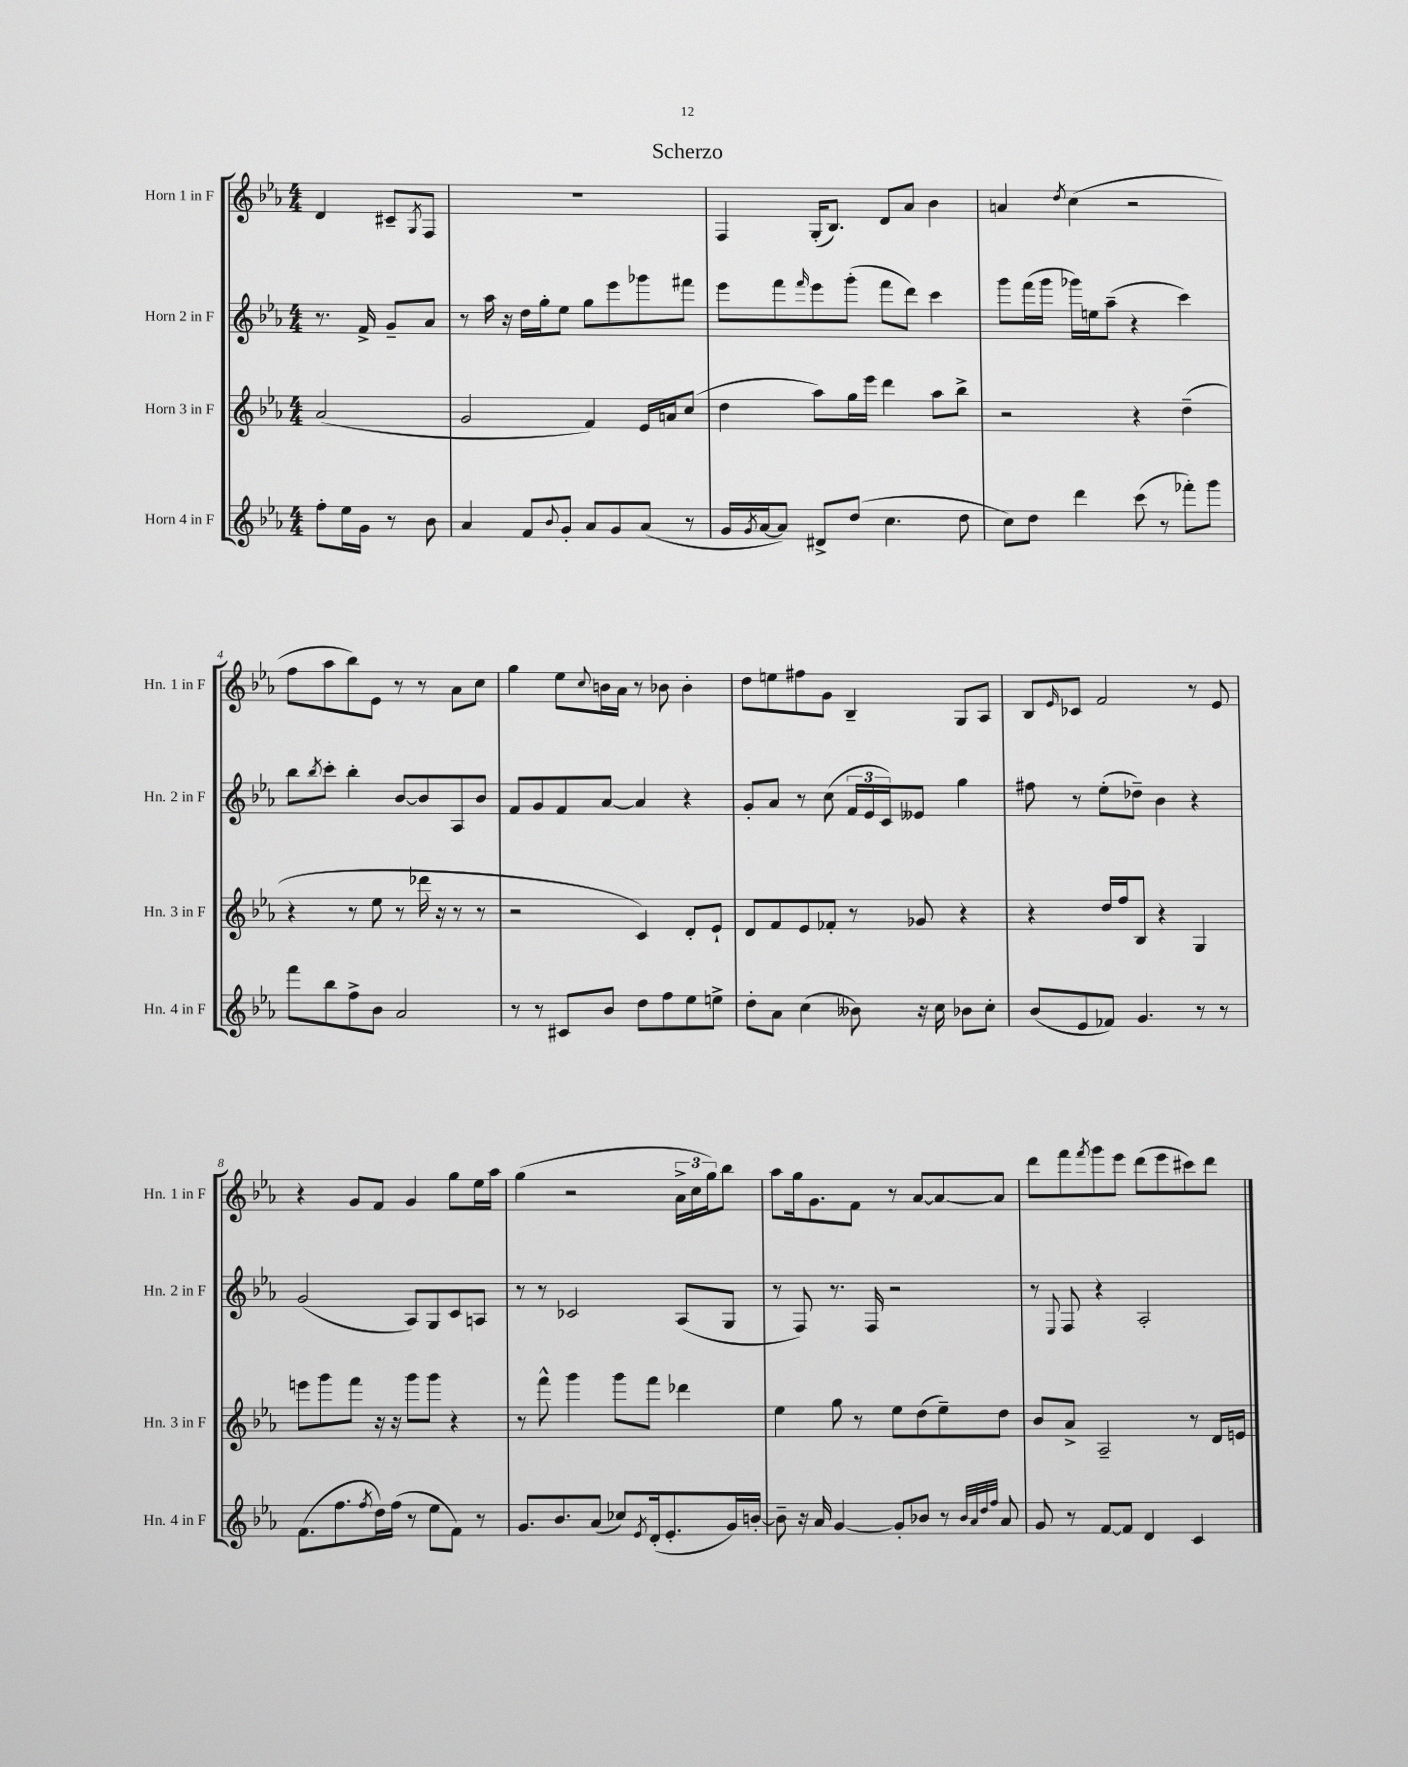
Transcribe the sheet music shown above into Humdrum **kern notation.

**kern	**kern	**kern	**kern
*part4	*part3	*part2	*part1
*staff4	*staff3	*staff2	*staff1
*I"Horn 4 in F	*I"Horn 3 in F	*I"Horn 2 in F	*I"Horn 1 in F
*I'Hn. 4 in F	*I'Hn. 3 in F	*I'Hn. 2 in F	*I'Hn. 1 in F
*clefG2	*clefG2	*clefG2	*clefG2
*k[b-e-a-]	*k[b-e-a-]	*k[b-e-a-]	*k[b-e-a-]
*M4/4	*M4/4	*M4/4	*M4/4
=	=	=	=
8ff'\L	(2a-/	8.r	4d/
16ee-\L	.	.	.
16g\JJ	.	16f^/	.
8r	.	8g~/L	8c#X~/L
.	.	.	8qG/
8b-\	.	8a-/J	8F/J
=1	=1	=1	=1
4a-/	2g/	8r	1r
.	.	16aa-\	.
.	.	16r	.
8f/L	.	16dd\LL	.
.	.	16gg'\J	.
8qqb-/	.	.	.
8g'/J	.	8ee-\J	.
8a-/L	4f/)	8gg\L	.
8g/	.	8eee-\	.
(8a-/J	16e-/LL	8ggg-X\	.
.	16an/J	.	.
8r	(8cc/J	8fff#X\J	.
=2	=2	=2	=2
16g/LL	4dd\	8eee-\L	4F/
8qg/	.	.	.
[16a-/J	.	.	.
8a-/J])	.	8fff\	.
.	.	16qqfff/	.
8d#X^/L	8aa-\L)	8eee-\	(16G'/KL
.	.	.	8.B-/J)
(8dd/J	16gg\L	(8ggg'\J	.
.	16eee-\JJ	.	.
4.cc\	4ddd\	8fff\L	8d/L
.	.	8ddd\J)	8a-/J
.	8aa-\L	4ccc\	4b-\
8dd\	8bb-^\J	.	.
=3	=3	=3	=3
8cc\L)	2r	8ggg\L	4an/
8dd\J	.	(16fff\L	.
.	.	16ggg\JJ	.
.	.	.	8qdd/
4ddd\	.	16ggg-X\LL)	(4cc\
.	.	16een\J	.
.	.	(8aa-~\J	.
(8ccc\	4r	4r	2r
8r	.	.	.
8fff-X'\L)	(4dd~\	4ccc\)	.
8ggg\J	.	.	.
!!LO:LB:g=z
=4	=4	=4	=4
8fff\L	4r	8bb-\L	8ff\L
.	.	8qbb-/	.
8bb-\	.	8ccc'\J	8aa-\
8ff^\	8r	4bb-'\	8bb-\)
8b-\J	8ee-\	.	8e-\J
2a-/	8r	[8b-/L	8r
.	16ddd-X\	8b-/]	8r
.	16r	.	.
.	8r	8A-/	8a-\L
.	8r	8b-/J	8cc\J
=5	=5	=5	=5
8r	2r	8f/L	4gg\
8r	.	8g/	.
8c#X/L	.	8f/	8ee-\L
.	.	.	8qqcc/
8b-/J	.	[8a-/J	16bn\L
.	.	.	16a-\JJ
8dd\L	4c/)	4a-/]	8r
8ff\	.	.	8b-X\
8ee-\	8d'/L	4r	4b-'\
8een^\J	8e-`/J	.	.
=6	=6	=6	=6
8dd'\L	8d/L	8g'/L	8dd\L
8a-\J	8f/	8a-/J	8een\
(4cc\	8e-/	8r	8ff#X\
.	8f-X'/J	(8cc\	8g\J
8b--X\)	8r	24f/LL	4B-~/
.	.	24e-/	.
.	.	24c/J)	.
16r	8g-X/	8e--X/J	.
16cc\	.	.	.
8b-X\L	4r	4gg\	8G/L
8cc'\J	.	.	8A-/J
=7	=7	=7	=7
(8b-/L	4r	8ff#X\	8B-/L
.	.	.	16qqe-/
8e-/	.	8r	8c-X/J
8f-X/J)	16dd/LL	(8ee-'\L	2f/
.	16ff/J	.	.
4.g/	8B-/J	8dd-X~\J)	.
.	4r	4b-\	.
8r	4G/	4r	8r
8r	.	.	8e-/
!!LO:LB:g=z
=8	=8	=8	=8
(8.f\L	8eeen\L	(2g/	4r
.	8ggg\	.	.
8.ff\	.	.	.
.	8fff\J	.	8g/L
8qff/	.	.	.
16dd\L)	16r	.	8f/J
(16ff\JJ	16r	.	.
8r	8ggg\L	8A-/L)	4g/
8ee-\L	8ggg\J	8G/	.
8f\J)	4r	8c/	8gg\L
8r	.	8An/J	16ee-\L
.	.	.	16aa-\JJ
=9	=9	=9	=9
8.g/L	8r	8r	(4gg\
.	8fff^^\	8r	.
8.b-/	.	.	.
.	4ggg\	2c-X/	2r
(8a-/J	.	.	.
8cc-X/L)	8ggg\L	.	.
8qe-/	.	.	.
(16d'/k	8fff\J	.	.
8.e-'/	.	.	.
.	4ddd-X\	(8A-/L	24a-^\LL
.	.	.	24cc\
.	.	.	24gg\J)
16g/L)	.	8G/J	8bb-\J
[16bn'/JJ	.	.	.
=10	=10	=10	=10
8b~\]	4ee-\	8r	8aa-\L
16r	.	8F/)	16gg\k
16a-/	.	.	8.g\
[4g/	8gg\	8.r	.
.	8r	.	8f\J
.	.	16F/	.
8g'/L]	8ee-\L	2r	8r
8b-X/J	(8dd\	.	[8a-/L
8r	8ee-~\)	.	8a-/_
32qqb-/LLL	.	.	.
32qqa-/	.	.	.
32qqdd/	.	.	.
32qqff/JJJ	.	.	.
8a-/	8dd\J	.	8a-/J]
=11	=11	=11	=11
8g/	8b-/L	8r	8ddd\L
.	.	8qqE-/	.
8r	8a-^/J	8F/	8fff\
.	.	.	8qfff/
[8f/L	2A-~/	4r	8ggg\
8f/J]	.	.	8eee-\J
4d/	.	2A-'/	(8ddd\L
.	.	.	8eee-\
4c/	8r	.	8ccc#X\)
.	16d/LL	.	8ddd\J
.	16en/JJ	.	.
==	==	==	==
*-	*-	*-	*-
